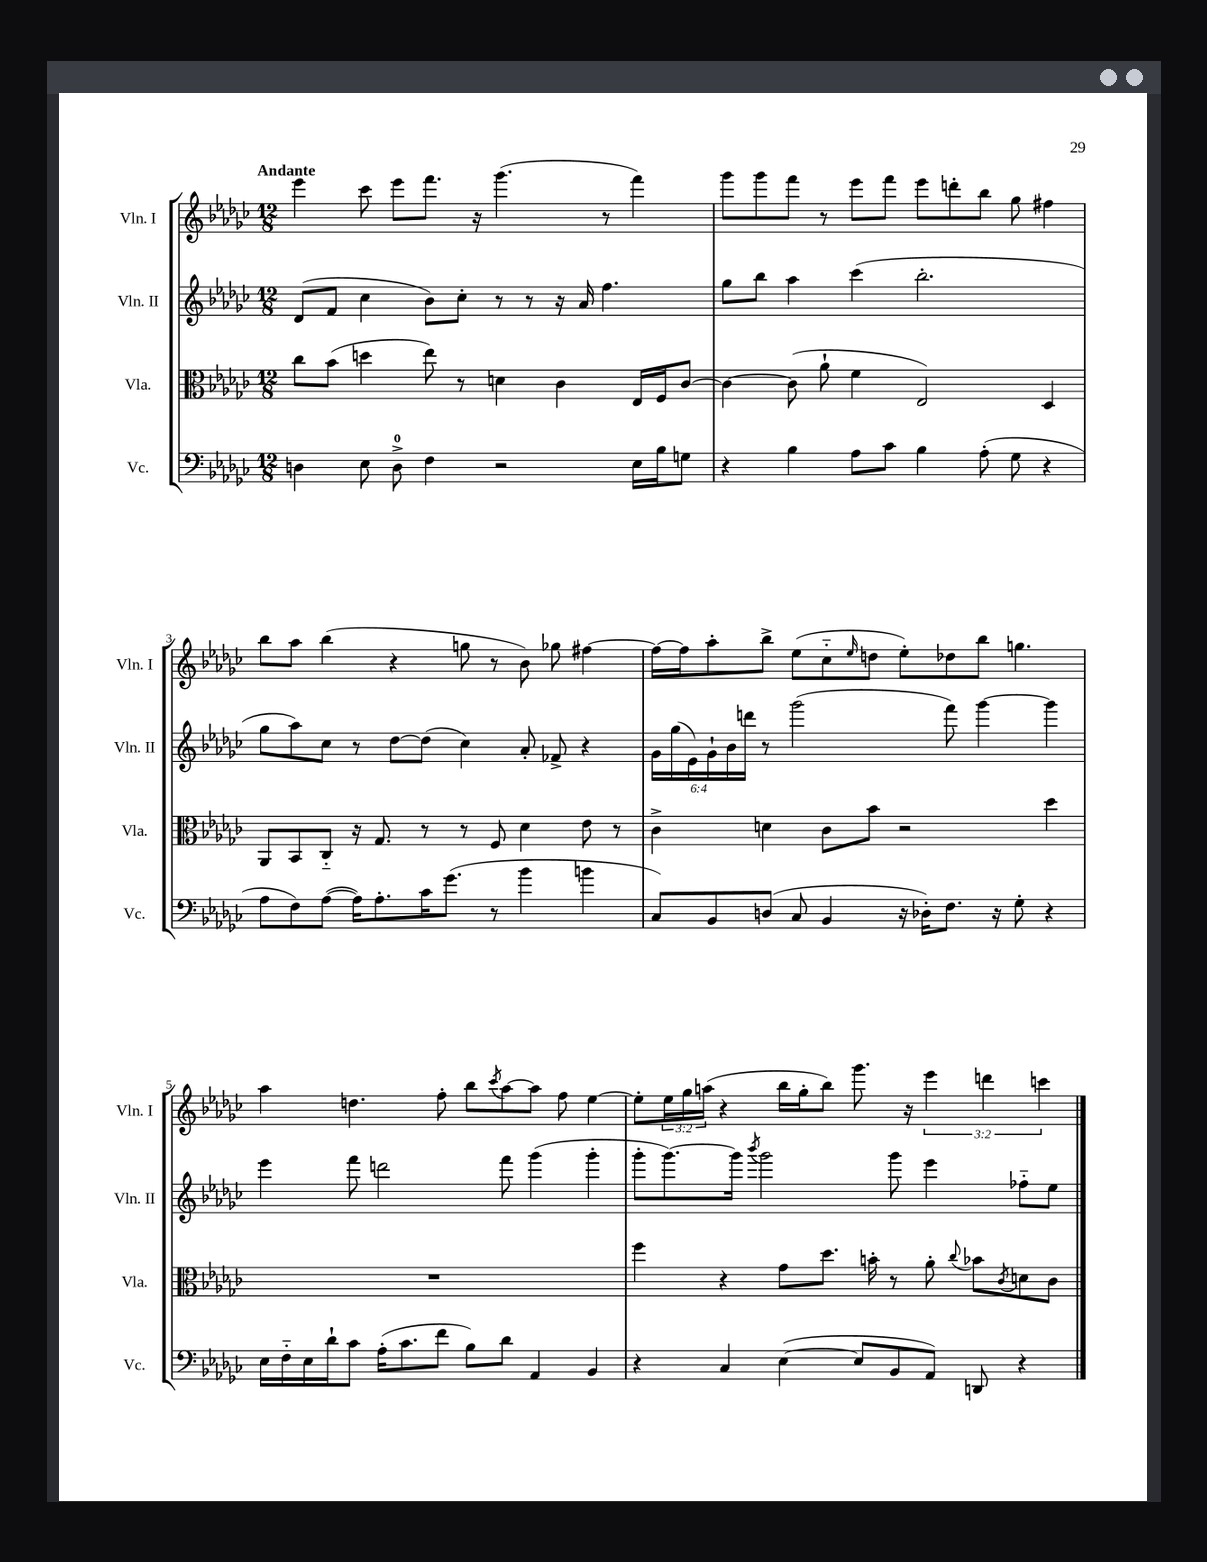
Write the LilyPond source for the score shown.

<<
\new StaffGroup <<
\new Staff = "s0" \with { instrumentName = "Vln. I" shortInstrumentName = "Vln. I" } {
    \clef treble \key ges \major \numericTimeSignature \time 12/8 \override Staff.TupletNumber.text = #tuplet-number::calc-fraction-text \tempo "Andante"
    ees'''4 ces'''8 ees'''8 f'''8. r16 ges'''4.( r8 f'''4) |
    ges'''8 ges'''8 f'''8 r8 ees'''8 f'''8 ees'''8 d'''8-. bes''8 ges''8 fis''4 |
    bes''8 aes''8 bes''4( r4 g''8 r8 bes'8) ges''8 fis''4~ |
    fis''16~ fis''16 aes''8-. bes''8-> ees''8( ces''8-_ \grace { ees''16 } d''8 ees''8-.) des''8 bes''8 g''4. |
    aes''4 d''4. f''8-. bes''8 \acciaccatura { ces'''8 } aes''8~ aes''8 f''8 ees''4~ |
    ees''8-. \tuplet 3/2 { ees''16 ges''16 a''16( } r4 bes''16 ges''16-. bes''8) ges'''8. r16 \tuplet 3/2 { ees'''4 d'''4 c'''4 } \bar "|." |
}
\new Staff = "s1" \with { instrumentName = "Vln. II" shortInstrumentName = "Vln. II" } {
    \clef treble \key ges \major \numericTimeSignature \time 12/8 \override Staff.TupletNumber.text = #tuplet-number::calc-fraction-text
    des'8( f'8 ces''4 bes'8) ces''8-. r8 r8 r16 aes'16 f''4. |
    ges''8 bes''8 aes''4 ces'''4( bes''2.-. |
    ges''8 aes''8) ces''8 r8 des''8~ des''8( ces''4) aes'8-. fes'8-> r4 |
    \tuplet 6/4 { ges'16 ges''16( ees'16) ges'16-! bes'16 d'''16 } r8 ges'''2( f'''8) ges'''4~ ges'''4 |
    ees'''4 f'''8 d'''2 f'''8 ges'''4( ges'''4-. |
    ges'''8-. ges'''8.~) ges'''16 \acciaccatura { bes'''8 } ges'''2 ges'''8 ees'''4 fes''8-_ ees''8 \bar "|." |
}
\new Staff = "s2" \with { instrumentName = "Vla." shortInstrumentName = "Vla." } {
    \clef alto \key ges \major \numericTimeSignature \time 12/8
    ces''8 bes'8( d''4 ees''8) r8 d'4 ces'4 ees16 f16 ces'8~ |
    ces'4~ ces'8( aes'8-! f'4 ees2) des4 |
    aes,8 bes,8 ces8-_ r16 ges8. r8 r8 f8 des'4 ees'8 r8 |
    ces'4-> d'4 ces'8 bes'8 r2 des''4 |
    R1. |
    f''4 r4 ges'8 des''8. b'16-. r8 aes'8-. \appoggiatura { ces''8 } bes'8 \acciaccatura { ces'8 } d'8 ces'8 \bar "|." |
}
\new Staff = "s3" \with { instrumentName = "Vc." shortInstrumentName = "Vc." } {
    \clef bass \key ges \major \numericTimeSignature \time 12/8
    d4 ees8 d8-0-> f4 r2 ees16 bes16 g8 |
    r4 bes4 aes8 ces'8 bes4 aes8-.( ges8 r4 |
    aes8 f8) aes8~( aes16) aes8.-. ces'16 ges'8.( r8 bes'4 b'4 |
    ces8) bes,8 d8( ces8 bes,4 r16 des16-.) f8. r16 ges8-. r4 |
    ees16 f16-_ ees16 des'16-! ces'8 aes16-.( ces'8. f'8 bes8) des'8 aes,4 bes,4 |
    r4 ces4 ees4~( ees8 bes,8 aes,8) d,8 r4 \bar "|." |
}
>>
>>
